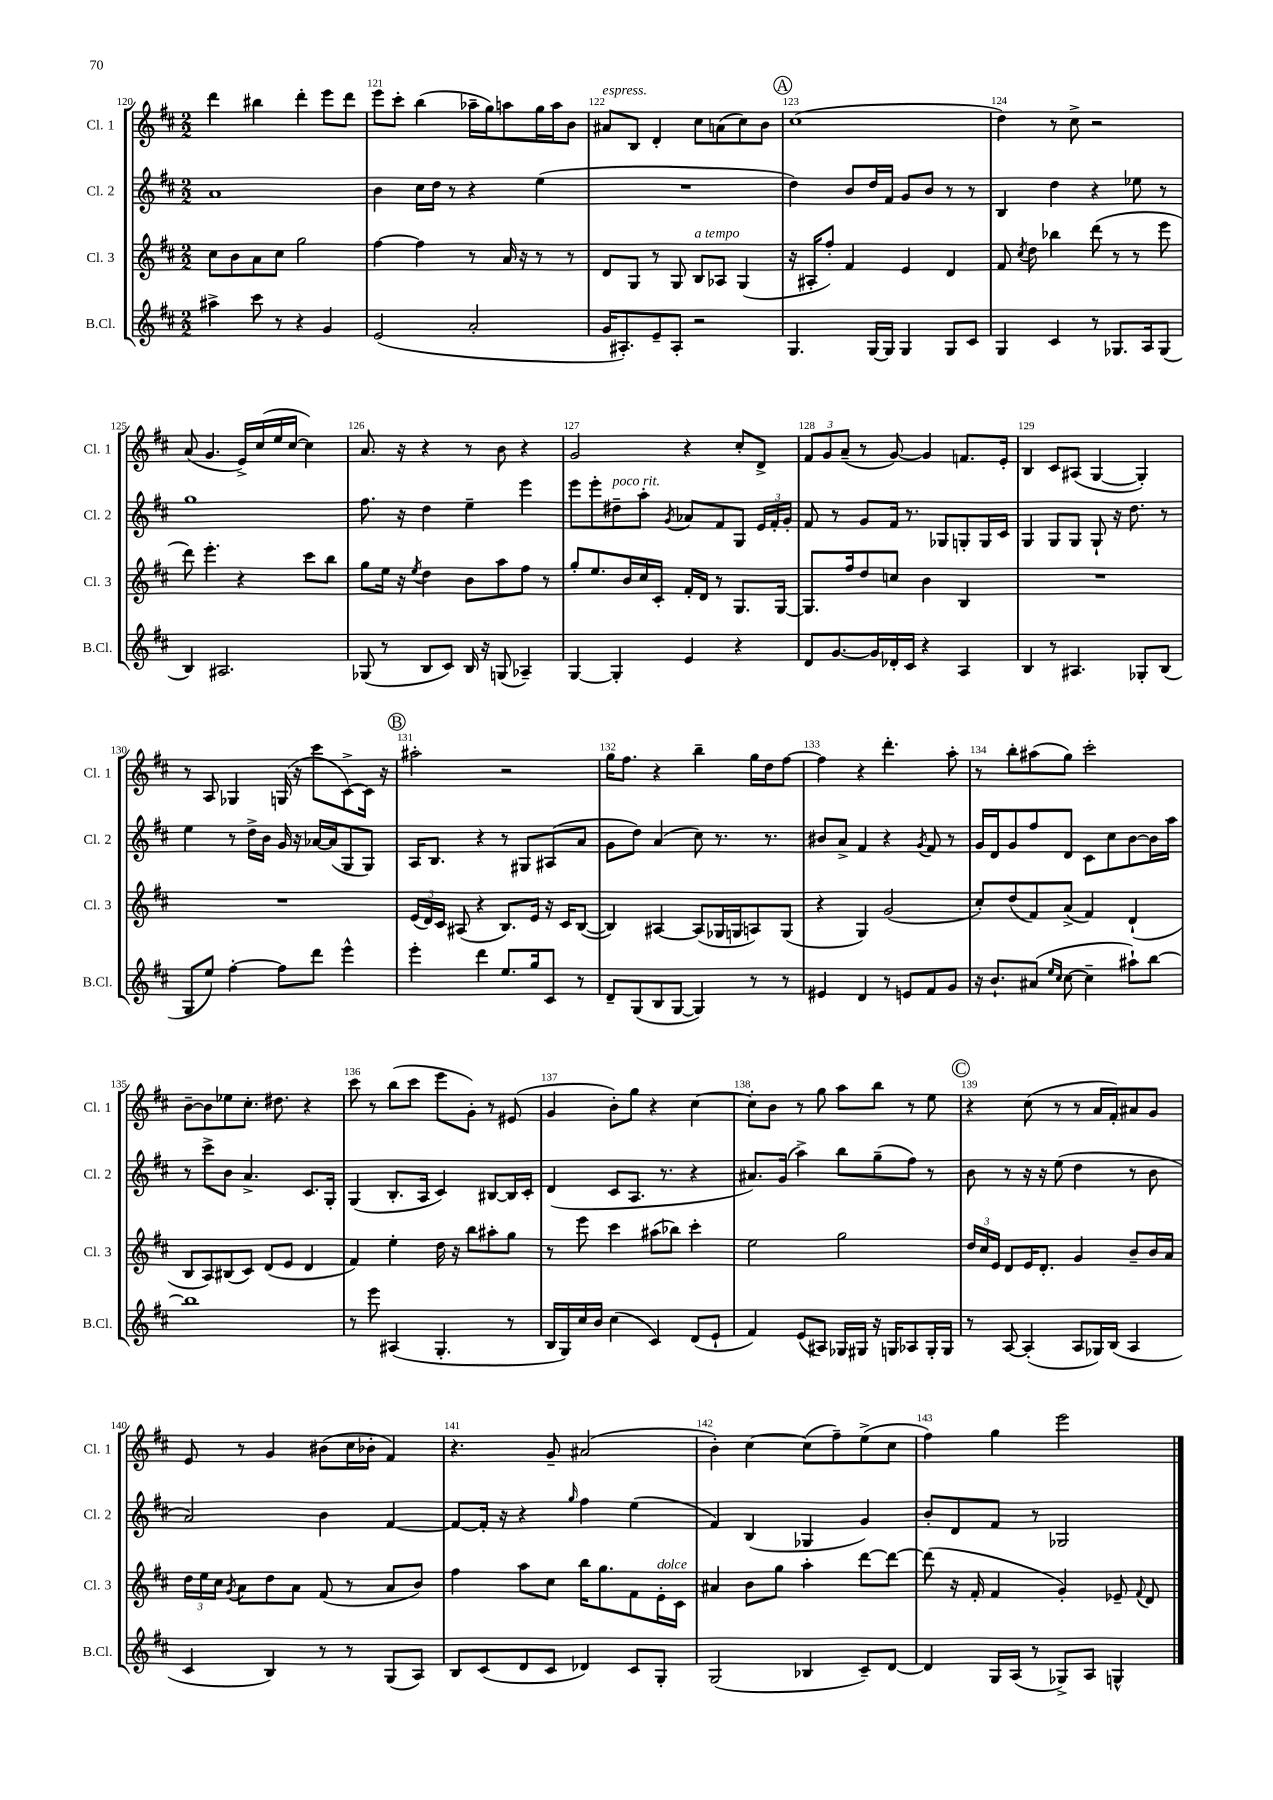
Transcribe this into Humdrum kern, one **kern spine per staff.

**kern	**kern	**kern	**kern
*staff4	*staff3	*staff2	*staff1
*clefG2	*clefG2	*clefG2	*clefG2
*k[f#c#]	*k[f#c#]	*k[f#c#]	*k[f#c#]
*M2/2	*M2/2	*M2/2	*M2/2
4aa#^	8cc#	1a	4ddd
.	8b	.	.
8ccc#	8a	.	4bb#
8r	8cc#	.	.
4r	2gg	.	4ddd'
4g	.	.	8eee
.	.	.	8ddd
=	=	=	=
(2e	[4ff#	4b	8eee
.	.	.	8ccc#'
.	4ff#]	16cc#	(4bb
.	.	16dd	.
.	.	8r	.
2a'	8r	4r	16aa-~
.	.	.	16gg)
.	16a	.	8aa
.	16r	.	.
.	8r	(4ee	16gg
.	.	.	16aa
.	8r	.	8b
=	=	=	=
16g	8d	1r	8a#
8.A#')	.	.	.
.	8G	.	8B
8e~	8r	.	4d'
8A#'	8G	.	.
2r	8B	.	8cc#
.	8A-	.	(8a
.	(4G	.	8cc#)
.	.	.	8b
=	=	=	=
4.G	16r	4dd)	(1cc#
.	16A#'	.	.
.	8ff#')	.	.
.	4f#	8b	.
[16G	.	16dd	.
16G]	.	16f#	.
4G	4e	8g	.
.	.	8b	.
8G	4d	8r	.
8c#	.	8r	.
=	=	=	=
4G	8f#	4B	4dd)
.	8qcc#	.	.
.	8dd	.	.
4c#	4bb-	4dd	8r
.	.	.	8cc#^
8r	(8ddd	4r	2r
8.G-	8r	.	.
.	8r	8ee-	.
16A	.	.	.
(8G-	8eee	8r	.
=	=	=	=
4B)	8ddd)	1gg	(8a
.	4.eee'	.	4.g
2.A#	.	.	.
.	4r	.	16e^)
.	.	.	(16cc#
.	.	.	16ee
.	.	.	[16cc#
.	8ccc#	.	4cc#])
.	8bb	.	.
=	=	=	=
(8G-	8gg	8.ff#	8.a
8r	16ee	.	.
.	16r	16r	16r
.	8qee	.	.
8B	4dd	4dd	4r
8c#)	.	.	.
16B	8b	4ee~	8r
16r	.	.	.
(8G	8aa	.	8b
4A-~)	8ff#	4eee	4r
.	8r	.	.
=	=	=	=
[4G	8gg'	8eee	2g
.	8.ee	8eee'	.
4G']	.	8dd#~	.
.	16b	.	.
.	16cc#	8aa'	.
.	16c#'	.	.
.	.	8qg	.
4e	16f#'	8a-	4r
.	16d	.	.
.	8r	8f#	.
4r	8.G	8G	8cc#'
.	.	24e	8d^
.	.	24f#'	.
.	[16G	.	.
.	.	24g'	.
=	=	=	=
8d	8.G]	8f#	12f#
.	.	.	12g
[8.g	.	8r	.
.	.	.	(12a~
.	16ff#	.	.
.	8dd	8g	8r
16g]	.	.	.
16d-'	8cc	16f#	[8g)
16c#	.	8.r	.
4r	4b	.	4g]
.	.	8G-	.
4A	4B	8G'	8.f
.	.	16G	.
.	.	16c#	16e'
=	=	=	=
4B	1r	4G	4B
8r	.	8G	8c#
4.A#	.	8G	(8A#
.	.	8G`	[4G
.	.	16r	.
.	.	8.dd	.
8G-'	.	.	4G'])
(8B	.	8r	.
=	=	=	=
8G	1r	4ee	8r
8ee)	.	.	8A
[4ff#'	.	8r	4G-
.	.	16dd^	.
.	.	16b	.
8ff#]	.	16g	(16G
.	.	16r	16r
8ddd	.	[16a-	8ccc#
.	.	(16a-]	.
4eee^^	.	8G	[8c#^)
.	.	8G)	16c#]
.	.	.	16r
=	=	=	=
4eee'	(24e	16A	2aa#'
.	24d)	.	.
.	.	8.B	.
.	24c#	.	.
.	(8A#	.	.
4ddd	4r	4r	.
8.ee	8.B)	8r	2r
.	.	8G#	.
16gg	16e	.	.
8c#	16r	(8A#	.
.	16c#	.	.
8r	([8B	8a	.
=	=	=	=
8d~	4B])	8g	16gg
.	.	.	8.ff#
(8G	.	8dd)	.
8B	[4A#	(4a	4r
[8G	.	.	.
4G])	(8A#]	8cc#)	4bb~
.	16G-	8.r	.
.	16G	.	.
8r	8A)	.	16gg
.	.	8.r	16dd
8r	(8G	.	[8ff#
=	=	=	=
4e#	4r	8b#	4ff#]
.	.	8a^	.
4d	4G)	4f#	4r
8r	(2g	4r	4.ddd'
8e	.	.	.
.	.	8qg	.
8f#	.	8f#	.
8g	.	8r	8aa'
=	=	=	=
16r	8cc#')	16g	8r
8.b`	.	16d	.
.	(8dd	8g	8bb'
(8a#	8f#)	8ff#	(8aa#
16qqee	.	.	.
16qqcc#	.	.	.
[8cc#	(8a^	8d	8gg)
4cc#~]	4f#)	8c#	2ccc#'
.	.	8cc#	.
8aa#`)	(4d`	[8b	.
[8bb	.	16b]	.
.	.	16aa	.
=	=	=	=
1bb]	8B	8r	[8b~
.	8A)	8ccc#^	8b]
.	(8B#	8b	8ee-
.	8c#)	4.a^	8.cc#'
.	(8d	.	.
.	.	.	8.dd#
.	8e	.	.
.	4d	8.c#	4r
.	.	16G'	.
=	=	=	=
8r	4f#)	(4G	8ccc#
8eee	.	.	8r
(4A#	4ee'	8.B'	(8bb
.	.	.	8ccc#
.	.	16A	.
4.G'	16dd	4c#)	8eee
.	16r	.	.
.	8bb	.	8g')
.	8aa#'	[8B#	8r
8r	8gg	16B#]	(8e#
.	.	16c#'	.
=	=	=	=
16B	8r	(4d	4g
16G)	.	.	.
16cc#	8eee	.	.
16b	.	.	.
(4cc#	4ccc#	8c#	8b')
.	.	8.A	8gg
4c#)	(8aa#	.	4r
.	.	8.r	.
.	8bb-)	.	.
(8d	4ccc#'	4r	[4cc#
8e`	.	.	.
=	=	=	=
4f#)	2ee	8.a#)	8cc#']
.	.	.	8b
.	.	(16g	.
(8e	.	4aa^)	8r
8A#)	.	.	8gg
16G-	2gg	8bb	8aa
16G#	.	.	.
16r	.	(8gg~	8bb
16G	.	.	.
8A-	.	8ff#)	8r
16G'	.	8r	8ee
16G	.	.	.
=	=	=	=
8r	24dd	8b	4r
.	24cc#	.	.
.	24e	.	.
[8A	8d	8r	.
(4A']	16e	16r	(8cc#
.	8.d'	16r	.
.	.	(8ee	8r
8A	4g	4dd	8r
16G-)	.	.	16a
(16B	.	.	16f#')
4A	8b~	8r	8a#
.	16b	8b	8g
.	16a	.	.
=	=	=	=
4c#	24dd	2a)	8e
.	24ee	.	.
.	24cc#	.	.
.	8qg	.	.
.	8a	.	8r
4B)	8dd	.	4g
.	8a	.	.
8r	(8f#	4b	(8b#
8r	8r	.	16cc#
.	.	.	16b-'
(8G	8a	[4f#	4f#)
8A)	8b)	.	.
=	=	=	=
8B	4ff#	8f#_	4.r
(8c#	.	16f#']	.
.	.	16r	.
8d	8aa	4r	.
8c#	8cc#	.	8g~
.	.	16qqgg	.
4d-)	16bb	4ff#	(2a#
.	8.gg	.	.
8c#	8f#	(4ee	.
8G'	16e'	.	.
.	16c#	.	.
=	=	=	=
(2G	4a#	4f#)	4b')
.	8b	(4B	[4cc#
.	8gg	.	.
4B-	4aa'	4G-	(8cc#]
.	.	.	8ff#~)
8c#~)	[8ddd	4g)	(8ee^
[8d	8ddd_	.	8cc#
=	=	=	=
4d]	(8ddd]	8b'	4ff#)
.	16r	8d	.
.	16f#'	.	.
16G	4f#	8f#	4gg
(16A	.	.	.
8r	.	8r	.
8G-^)	4g')	2G-	2eee
8A	.	.	.
4G^^	8e-~	.	.
.	8qqf#	.	.
.	8d	.	.
==	==	==	==
*-	*-	*-	*-
